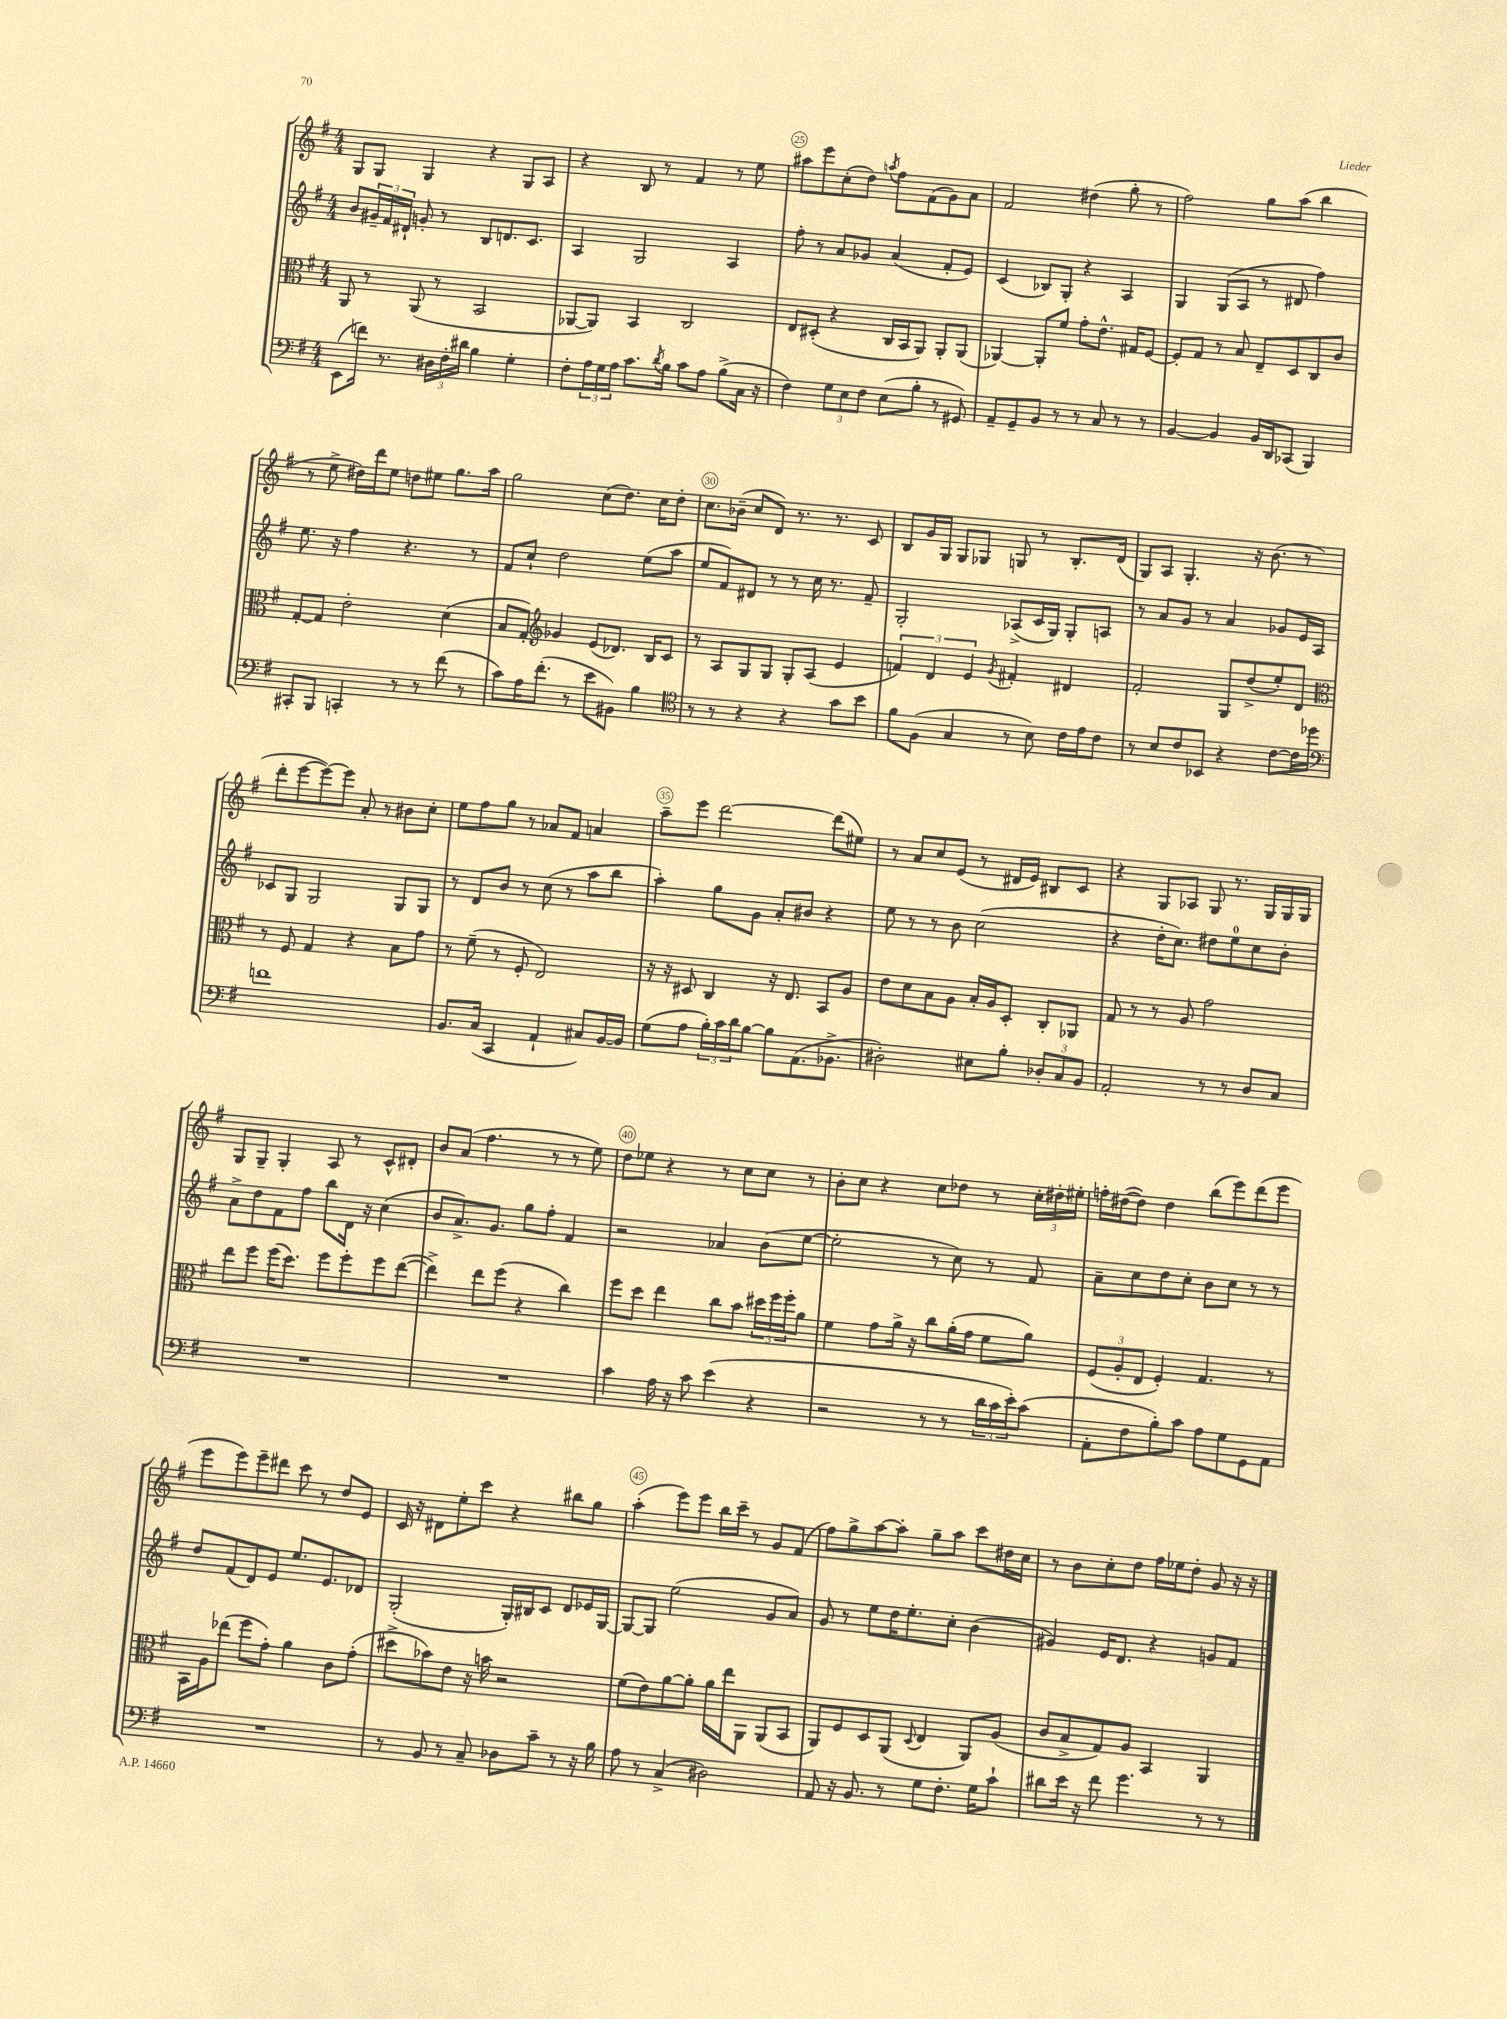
<<
\new StaffGroup <<
\new Staff = "s0" {
    \clef treble \key g \major \numericTimeSignature \time 4/4
    g8 g8 g4 r4 g8 a8 |
    r4 b8 r8 fis'4 r8 e''8 |
    ais''8 e'''8 c''8-.( d''8) \acciaccatura { a''8 } fis''8 fis'8( g'8) a'8 |
    fis'2 dis''4( g''8-. r8 |
    fis''2) g''8 a''8( b''4 |
    r8 e''8-> dis''16) d'''16 e''8 d''8 eis''8 g''8. a''16 |
    g''2 c''8( d''8.) c''16 d''8-. |
    c''8. bes'16--( c''8 d'8) r8. r8. c'8 |
    b8 g'16 g16 g8 ges8 g8 r8 b8.-. d'16( |
    g8) a8 g4.-. r16 b'8.( r8 |
    d'''8-. e'''8~ e'''8~) e'''8 a'8-. r8 bis'8 c''8-. |
    e''8 fis''8 g''8 r8 aes'8 fis'8 a'4 |
    a''8-- e'''8 d'''2~ d'''8( eis''8) |
    r8 a'8 c''8 e'8( r8 dis'16 e'16) bis8 c'8 |
    r4 g8 aes8 g8 r8. g16 g16 g16 |
    g8 g8-- g4-. a8 r8 c'8-^ dis'8-. |
    b'8 a'8( fis''4. r8 r8 e''8) |
    d''8 ees''8 r4 r8 c''8 c''8 r8 |
    b'8-. c''8 r4 c''8 des''8 r8 \tuplet 3/2 { c''16-. dis''16-. eis''16-. } |
    f''16-. dis''16~( dis''8) dis''4 b''8( e'''8) d'''8( e'''8 |
    e'''8 e'''8) e'''8-- dis'''8 c'''8 r8 d''8 e'8 |
    c'16 r16 dis'8 e''8-. c'''8 r4 bis''8 g''8 |
    a''4-.( e'''8) e'''8 b''16 c'''16-- r8 g'8 fis'8( |
    fis''8) g''8-> a''8~ a''8-. g''8-- a''8 c'''8 dis''16 c''16 |
    r8 b'8 c''8-. d''8 fis''16 ees''16 d''8-. g'8 r16 r16 \bar "|." |
}
\new Staff = "s1" {
    \clef treble \key g \major \numericTimeSignature \time 4/4
    b'8 \tuplet 3/2 { gis'16-- fis'16 dis'16-! } g'8-. r8 b8 d'8. c'8. |
    a4 g2 a4 |
    fis''8-. r8 a'8 ges'8 a'4( fis'8-. e'8) |
    c'4( bes8) g8-. r4 a4 |
    g4 g8( a8 r8 dis'8 fis''4) |
    e''8. r16 fis''4 r4. r8 |
    fis'8 c''8-! d''2 e''8( a''8 |
    e''8 fis'8) dis'8 r8 r8 c''16 r8. fis'8-- |
    g2-. aes8->( c'16 g16) g8-. a8 |
    r8 a'8 g'8 r8 a'4 ges'8 e'16 a16 |
    ces'8 g8 g2 g8 g8 |
    r8 d'8 b'8 r8 c''8( r8 a''8 b''8 |
    a''4-.) g''8 g'8 a'8-. bis'8 r4 |
    e''8 r8 r8 b'8 c''2( |
    r4 d''16-. c''8.) dis''8 e''8-0 c''8 b'8-. |
    a'8-> d''8 fis'8 fis''8 b''8 d'16 r16 c''4( |
    b'8 a'8.->) g'8. g''8 fis''8-. fis'4 |
    r2 aes'4 b'8( e''8~ |
    e''2-. r8 c''8) r8 fis'8 |
    a'8-- c''8 d''8 c''8-. b'8 c''8 r8 r8 |
    d''8 fis'8( d'8) e'8 e''8. e'8. des'8 |
    g2-.( g16-.) bis16 c'8 d'8 ees'16 g16~ |
    g8~ g8 e''2( g'8 a'8) |
    g'8 r8 e''8 d''16 e''8.-. c''8-. b'4( |
    gis'4) e'16 d'8. r4 g'8 fis'8 \bar "|." |
}
\new Staff = "s2" {
    \clef alto \key g \major \numericTimeSignature \time 4/4
    a,8 r8 a,8( r8 b,2 |
    aes,8~ aes,8) b,4 c2 |
    e8 dis8-.( r4 c16 b,16 a,8) a,8-. a,8( |
    aes,4~) aes,8-. fis'8 g'8-. e'8.-^ gis16 fis8~ |
    fis8-. g8 r8 b8 e8-- d8 c8 c'8 |
    g8~-. g8 e'2-. d'4( |
    b8 g8-.) \clef treble ges'4 e'8( des'8.) b16 c'8 |
    r8 a8 g8 g8 g8-. a8( e'4 |
    \tuplet 3/2 { f'4) d'4 e'4 } \acciaccatura { g'8 } fis'4-. dis'4 |
    fis'2-. g8 d''8->( e''8-.) d'8 |
    \clef alto r8 fis8 g4 r4 b8 g'8 |
    r8 fis'8--( r8 fis8-. e2) |
    r16 r16 dis8 c4 r16 e8. b,8 a8 |
    e'8 d'8 b8 a8 b16-. a16 d8-. c8-. aes,8 |
    g8 r8 r8 a8 g'2 |
    e''8 fis''8 fis''16( d''8.) fis''8 fis''8-. fis''8 e''8~( |
    e''4->) e''8 fis''8( r4 c''4) |
    fis''8 d''8 e''4 c''8 b'8 \tuplet 3/2 { dis''16 fis''16 fis''16-. } a'8 |
    fis'4 g'8 a'16-> r16 c''8 a'16-.( g'16 fis'8 a'8) |
    \tuplet 3/2 { fis8( a8-. e8 } fis4-.) g4. r8 |
    b,16 a16 ees''8( fis''8 g'8-.) a'4 c'8 g'8-.( |
    dis''8-> bes'8) e'8 r16 b'16 r2 |
    fis'8( e'8) a'8~ a'8-. a'16 e''16 a,8 a,8( b,8 |
    a,8) fis8 d8 a,8( \appoggiatura { d8 } e4 a,8) a8( |
    c'8 b8-> g8) a8 b,4 a,4 \bar "|." |
}
\new Staff = "s3" {
    \clef bass \key g \major \numericTimeSignature \time 4/4
    e,8( f'16) r8. \tuplet 3/2 { dis16 fis16-. dis'16 } b4 g4-. |
    fis8-. \tuplet 3/2 { a16 g16 a16 } c'8. \acciaccatura { d'8 } b16 c'8 a8 b8->( c16 r16 |
    fis4) \tuplet 3/2 { g8 e8 fis8 } e8( b8-. r8 gis,8) |
    a,8-- g,8-- b,8 r8 r8 c8 r8 r8 |
    b,4~ b,4 b,16 d,16 ces,8( b,,4) |
    cis,8-. b,,8 c,4-. r8 r8 fis'8( r8 |
    c'8) a16 fis'8.-.( r8 e'8 bis,8) b4 |
    \clef tenor r8 r8 r4 r4 g'8 b'8 |
    fis'8 fis8( g4 r8 b8) c'16 e'16 c'8 |
    r8 b8 c'8 bes,8 r4 c'8~ c'16 des''16 |
    \clef bass f'1 |
    b,8. c16( c,4 a,4-! cis8) b,16~ b,16 |
    g8( a8 \tuplet 3/2 { b16-.) c'16 d'16 } b8~ b8 a,8.( bes,8.-> |
    dis2-.) eis8 b8-. \tuplet 3/2 { des8-. c8 b,8 } |
    a,2-. r8 r8 d8 c8 |
    R1 |
    R1 |
    c'4 a16 r16 c'8 e'4( r4 |
    r2 r8 r8 \tuplet 3/2 { d'16 c'16 e'16-.) } c'8( |
    a,8-. fis8 b8-.) c'8 a8 g8 g,8 a,8 |
    R1 |
    r8 b,8 r8 c8-- des8 c'8-- r8 r16 b16 |
    a8 r8 c4->( dis2) |
    a,8 r16 b,8. r8 g8 fis8.-. g16 c'8-! |
    dis'8 e'16 r16 fis'8 g'4. r8 r8 \bar "|." |
}
>>
>>
\layout { \context { \Score currentBarNumber = #23 \override BarNumber.break-visibility = ##(#f #t #t) barNumberVisibility = #(every-nth-bar-number-visible 5) \override BarNumber.stencil = #(make-stencil-circler 0.1 0.3 ly:text-interface::print) } }
